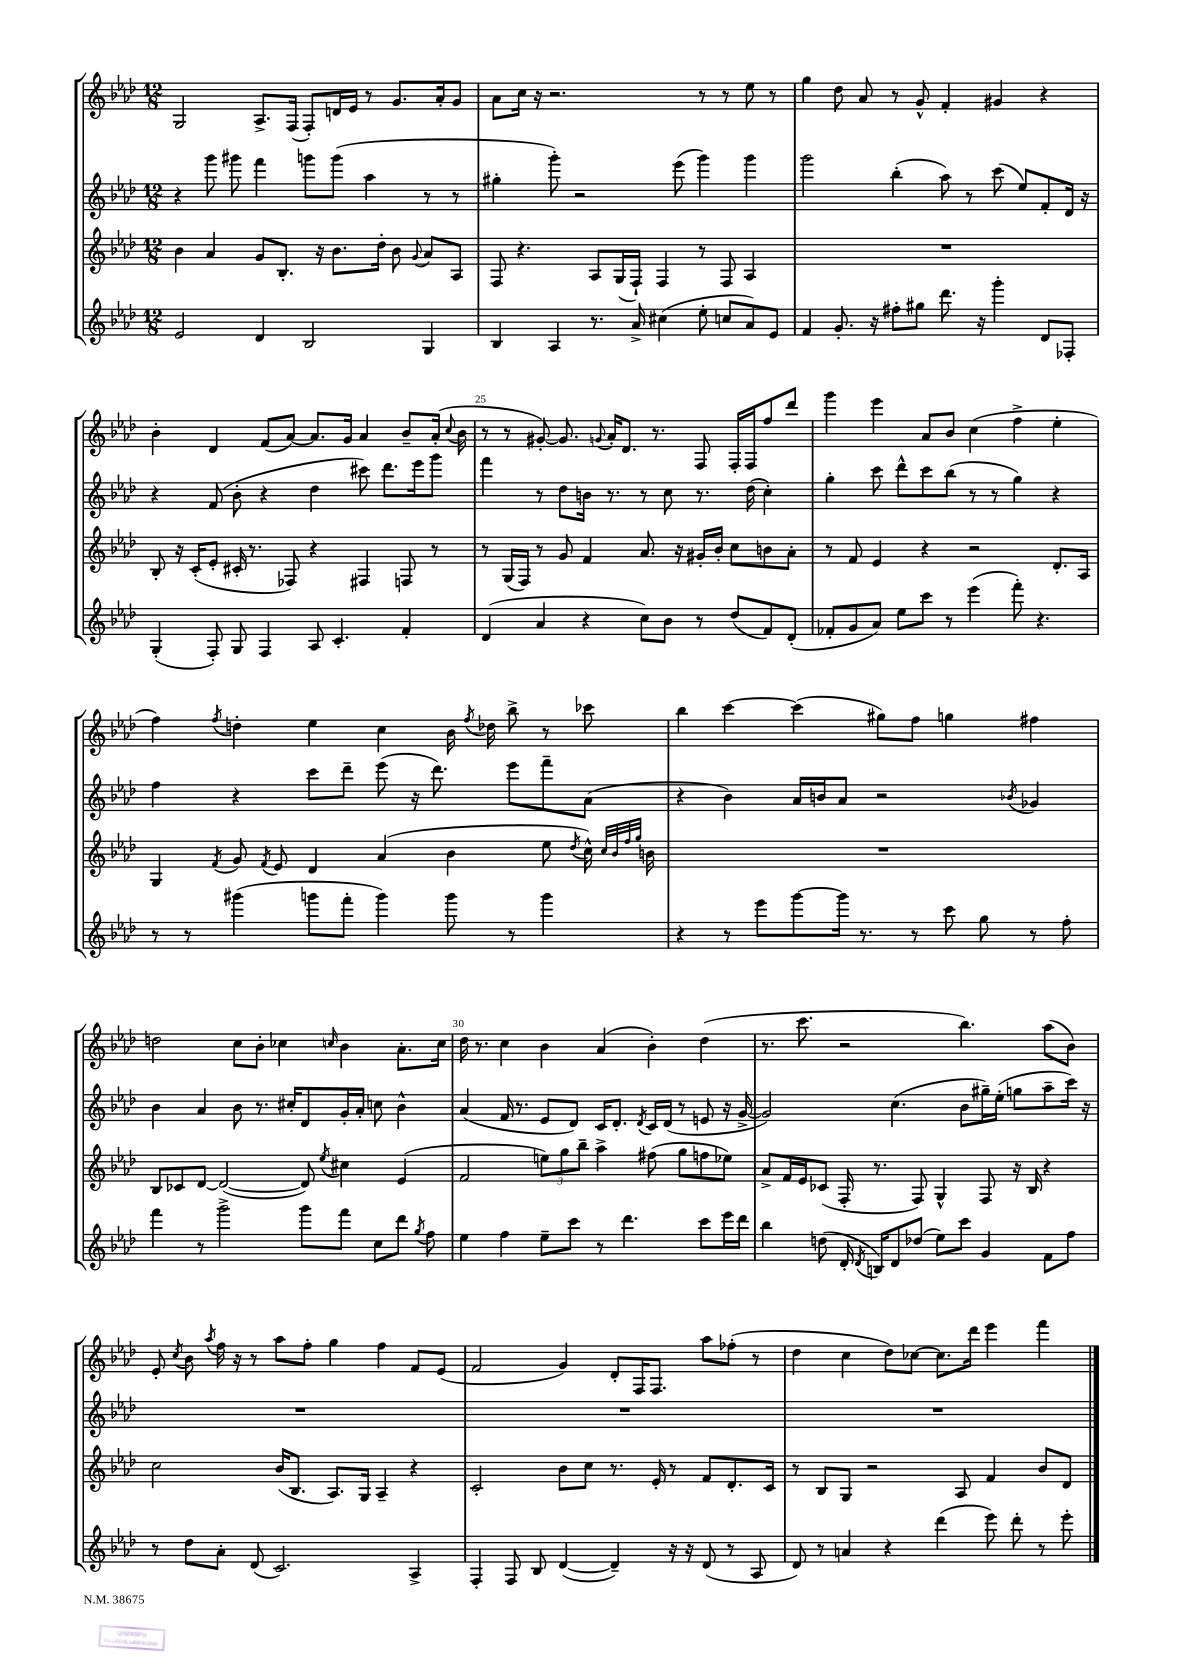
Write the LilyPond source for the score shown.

<<
\new StaffGroup <<
\new Staff = "s0" {
    \clef treble \key aes \major \numericTimeSignature \time 12/8
    \autoBeamOff g2 aes8.[-> f16]( f8[-.) d'16 ees'16] r8 g'8.[ aes'16-. g'8] |
    aes'8[ c''16] r16 r2. r8 r8 ees''8 r8 |
    g''4 des''8 aes'8 r8 g'8-^ f'4-. gis'4 r4 |
    bes'4-. des'4 f'8[( aes'8]~) aes'8.[ g'16] aes'4 bes'8[-- aes'16]-.( \appoggiatura { c''8 } bes'16 |
    r8 r8 gis'8~-.) gis'8. \appoggiatura { g'8 } aes'16[-. des'8.] r8. f8 f16[-. f16 f''8 des'''8] |
    g'''4 ees'''4 aes'8[ bes'8] c''4( f''4-> ees''4-. |
    f''4) \acciaccatura { f''8 } d''4-. ees''4 c''4 bes'16 \acciaccatura { f''8 } des''16 bes''8-> r8 ces'''8 |
    bes''4 c'''4~ c'''4( gis''8[) f''8] g''4 fis''4 |
    d''2 c''8[ bes'8]-. ces''4 \grace { c''16 } bes'4 aes'8.[-. c''16] |
    des''16 r8. c''4 bes'4 aes'4( bes'4-.) des''4( |
    r8. c'''8. r2 bes''4.) aes''8[( bes'8]) |
    ees'8-. \acciaccatura { c''8 } bes'8 \acciaccatura { aes''8 } f''16 r16 r8 aes''8[ f''8]-. g''4 f''4 f'8[ ees'8]( |
    f'2 g'4) des'8[-. f16 f8.] aes''8[ fes''8]-.( r8 |
    des''4 c''4 des''8[) ces''8]~ ces''8.[ des'''16] ees'''4 f'''4 \bar "|." |
}
\new Staff = "s1" {
    \clef treble \key aes \major \numericTimeSignature \time 12/8
    \autoBeamOff r4 g'''8 gis'''8 f'''4 g'''8[ g'''8]( aes''4 r8 r8 |
    gis''4-. g'''8-.) r2 ees'''8( g'''4) g'''4 |
    g'''2 bes''4-.( aes''8) r8 c'''8( ees''8[) f'8-. des'16] r16 |
    r4 f'8( bes'8-. r4 des''4 cis'''8) des'''8.[ ees'''16 g'''8] |
    f'''4 r8 des''8[ b'16] r8. r8 c''8 r8. des''16( c''4-.) |
    g''4-. c'''8 des'''8[-^ c'''8 bes''8]( r8 r8 g''4) r4 |
    f''4 r4 c'''8[ des'''8]-- ees'''8( r16 des'''8.) ees'''8[ f'''8-- aes'8]( |
    r4 bes'4) aes'16[ b'16 aes'8] r2 \acciaccatura { bes'8 } ges'4 |
    bes'4 aes'4 bes'8 r8. cis''16[-. des'8 g'16-. aes'16]-. c''8 bes'4-^ |
    aes'4( f'16 r8. ees'8[ des'8]) c'16[ des'8.]-. \acciaccatura { des'8 } c'16[ des'16]( r8 e'8 r16 g'16~-> |
    g'2) c''4.( bes'8[ gis''16--) ees''16]-.( g''8[ aes''8-- c'''16]) r16 |
    R1. |
    R1. |
    R1. \bar "|." |
}
\new Staff = "s2" {
    \clef treble \key aes \major \numericTimeSignature \time 12/8
    \autoBeamOff bes'4 aes'4 g'8[ bes8.]-. r16 bes'8.[ des''16]-. bes'8 \appoggiatura { g'8 } aes'8[ aes8] |
    f8 r4. aes8[ g16( f16]-!) f4 r8 f8 aes4 |
    R1. |
    bes8-. r16 c'16[-.( ees'8]-. cis'16-. r8. fes8) r4 fis4 f8 r8 |
    r8 g16[( f16]) r8 g'8 f'4 aes'8. r16 gis'16[-. bes'16]-. c''8[ b'8 aes'8]-. |
    r8 f'8 ees'4 r4 r2 des'8.[-. aes16] |
    g4 \acciaccatura { f'8 } g'8 \acciaccatura { f'8 } ees'8 des'4 aes'4( bes'4 ees''8 \acciaccatura { des''8 } c''16-^) \grace { c''32[ bes'32 f''32 g''32] } b'16 |
    R1. |
    bes8[ ces'8 des'8]~ des'2~( des'8) \acciaccatura { ees''8 } cis''4 ees'4( |
    f'2 \tuplet 3/2 { e''8[) g''8 bes''8]-- } aes''4-> fis''8( g''8[ f''8 ees''8]) |
    aes'8[-> f'16 ees'16 ces'8]( f16-. r8. f8) g4-^ f8 r16 bes16 r4 |
    c''2 bes'16[( bes8.] aes8.[) g16] aes4-- r4 |
    c'2-. bes'8[ c''8] r8. ees'16-. r8 f'8[ des'8.-. c'16] |
    r8 bes8[ g8] r2 aes8 f'4 bes'8[ des'8] \bar "|." |
}
\new Staff = "s3" {
    \clef treble \key aes \major \numericTimeSignature \time 12/8
    \autoBeamOff ees'2 des'4 bes2 g4 |
    bes4 aes4 r8. aes'16-> cis''4( ees''8-. c''8[ aes'8) ees'8] |
    f'4 g'8.-. r16 fis''8[-. gis''8] des'''8. r16 g'''4-. des'8[ fes8]-. |
    g4-.( f8-.) g8 f4 aes8 c'4.-. f'4-. |
    des'4( aes'4 r4 c''8[) bes'8] r8 des''8[( f'8) des'8]-.( |
    fes'8[-. g'8 aes'8]) ees''8[ c'''8] r8 ees'''4( f'''8-.) r4. |
    r8 r8 gis'''4( g'''8[ f'''8]-. g'''4) g'''8 r8 g'''4 |
    r4 r8 ees'''8[ g'''8~ g'''16] r8. r8 c'''8 g''8 r8 f''8-. |
    f'''4 r8 g'''2-> g'''8[ f'''8] c''8[ des'''8] \acciaccatura { g''8 } f''8 |
    ees''4 f''4 ees''8[-- c'''8] r8 des'''4. c'''8[ ees'''16 des'''16] |
    bes''4 d''8( des'16-. \acciaccatura { des'8 } b16[) des'8 des''8]( ees''8[) c'''8] g'4 f'8[ f''8] |
    r8 des''8[ aes'8]-. des'8( c'2.) aes4-> |
    f4-. f8 bes8 des'4~( des'4--) r16 r16 des'8( r8 aes8 |
    des'8) r8 a'4 r4 des'''4( ees'''8) des'''8-. r8 ees'''8-. \bar "|." |
}
>>
>>
\layout { \context { \Score currentBarNumber = #21 \override BarNumber.break-visibility = ##(#f #t #t) barNumberVisibility = #(every-nth-bar-number-visible 5) } }
